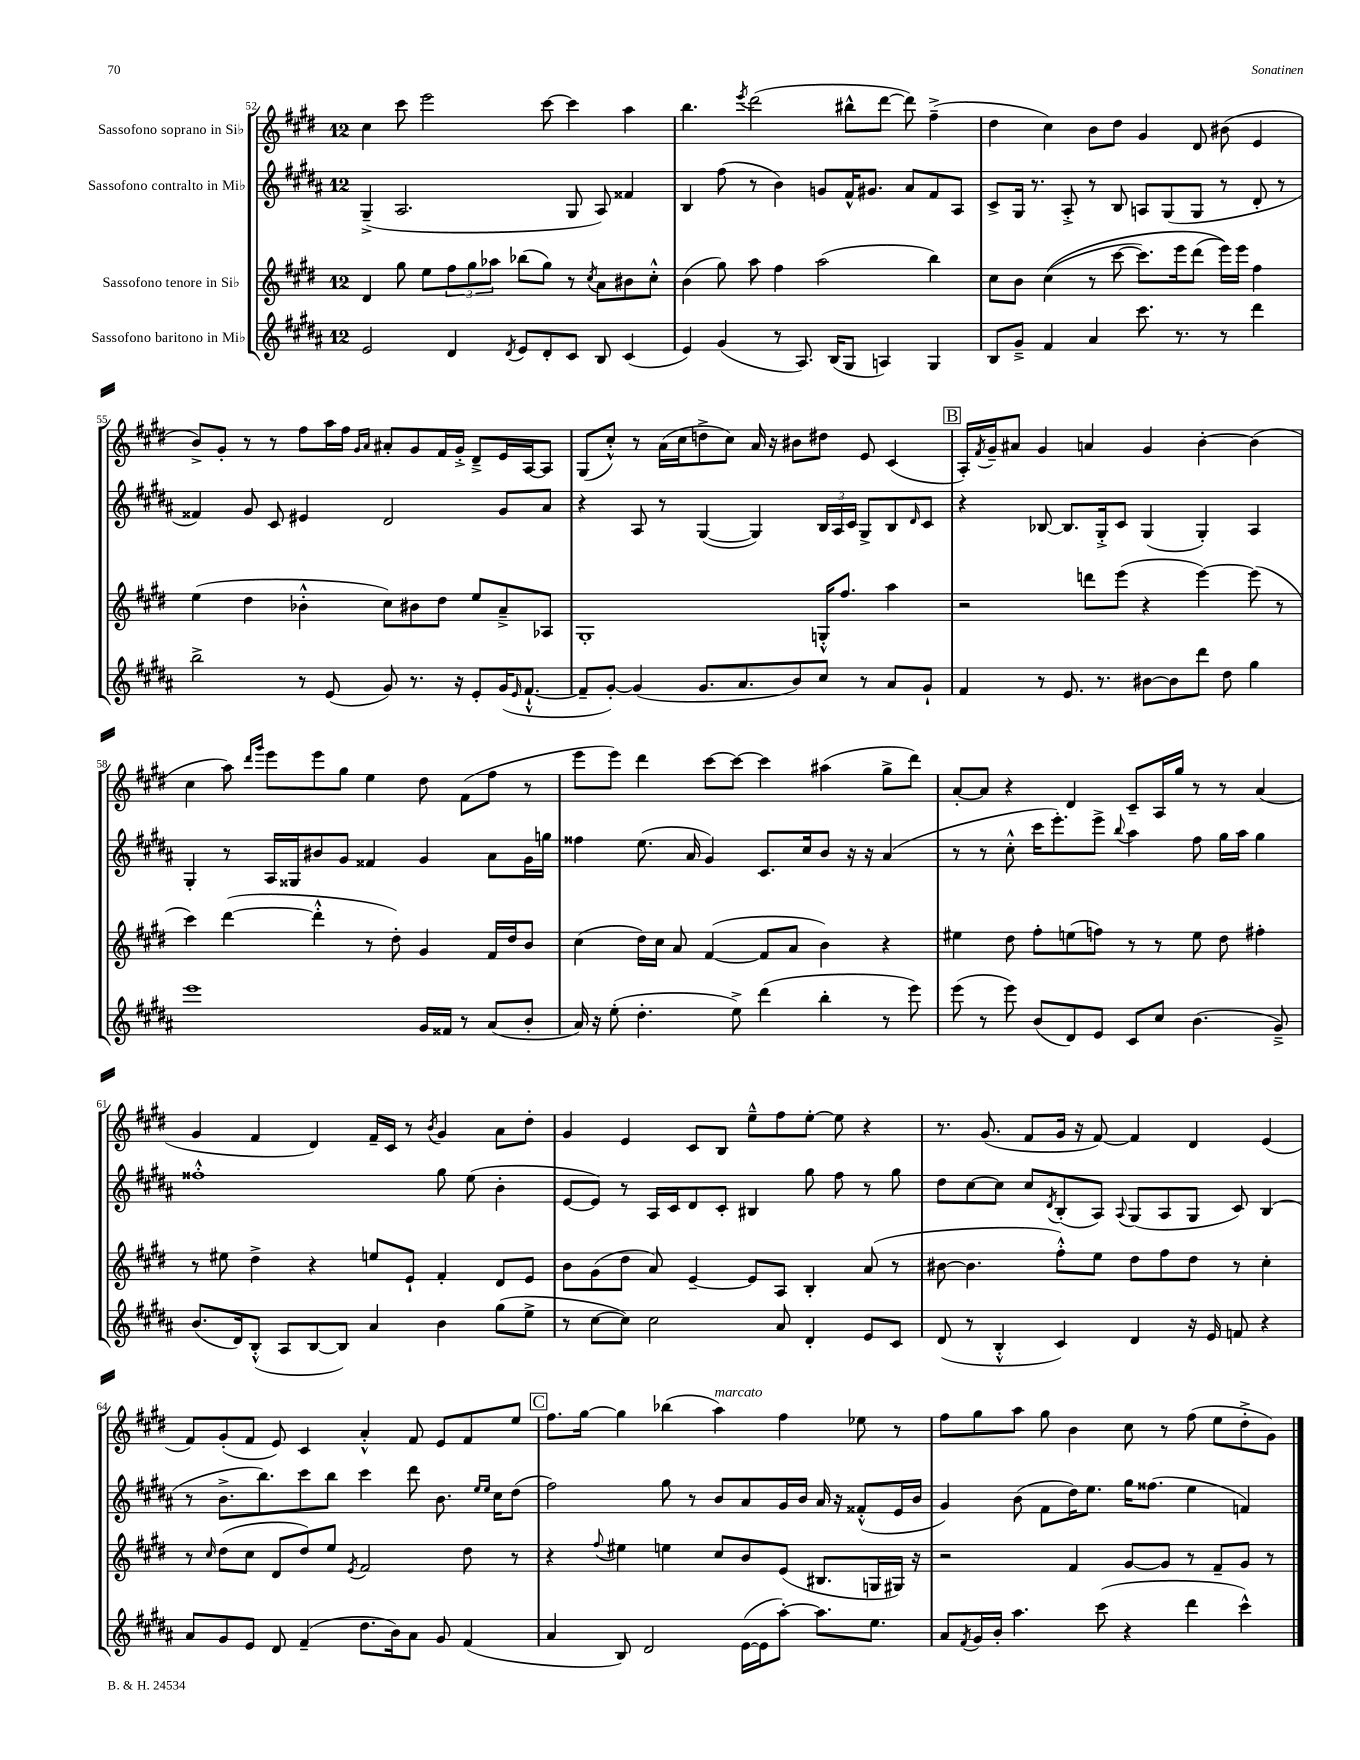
<<
\new StaffGroup <<
\new Staff = "s0" \with { instrumentName = "Sassofono soprano in Sib" } {
    \clef treble \key e \major \once \override Staff.TimeSignature.style = #'single-digit \time 12/8
    cis''4 cis'''8 e'''2 cis'''8~ cis'''4 a''4 |
    b''4. \acciaccatura { e'''8 } dis'''2( bis''8-^ dis'''8~ dis'''8) fis''4--->( |
    dis''4 cis''4) b'8 dis''8 gis'4 dis'8 bis'8( e'4 |
    b'8->) gis'8-. r8 r8 fis''8 a''16 fis''16 \grace { gis'16 a'16 } ais'8-. gis'8 fis'16 gis'16-.-> dis'8---> e'16 a16~ a8 |
    gis8( cis''8-.-^) r8 a'16( cis''16 d''8-> cis''8) a'16 r16 bis'8 dis''8 e'8 cis'4( |
    \mark \markup { \box "B" } a16-.) \acciaccatura { fis'8 } gis'16-- ais'8 gis'4 a'4 gis'4 b'4~-. b'4( |
    cis''4 a''8) \grace { dis'''16 gis'''16 } e'''8 e'''8 gis''8 e''4 dis''8 fis'8( fis''8 r8 |
    e'''8 e'''8) dis'''4 cis'''8~ cis'''8~ cis'''4 ais''4( gis''8-> dis'''8) |
    a'8~-. a'8 r4 dis'4 cis'8-- a16 gis''16 r8 r8 a'4( |
    gis'4 fis'4 dis'4) fis'16-- cis'16 r8 \acciaccatura { b'8 } gis'4 a'8 dis''8-. |
    gis'4 e'4 cis'8 b8 e''8---^ fis''8 e''8~-. e''8 r4 |
    r8. gis'8.( fis'8 gis'16 r16 fis'8~) fis'4 dis'4 e'4( |
    fis'8) gis'8-.( fis'8 e'8) cis'4 a'4-.-^ fis'8 e'8 fis'8 e''8 |
    \mark \markup { \box "C" } fis''8. gis''16~ gis''4 bes''4( a''4^\markup { \italic "marcato" }) fis''4 ees''8 r8 |
    fis''8 gis''8 a''8 gis''8 b'4 cis''8 r8 fis''8( e''8 dis''8-.-> gis'8) \bar "|." |
}
\new Staff = "s1" \with { instrumentName = "Sassofono contralto in Mib" } {
    \clef treble \key b \major \once \override Staff.TimeSignature.style = #'single-digit \time 12/8
    gis4--->( ais2. gis8 ais8) fisis'4 |
    b4 fis''8( r8 b'4) g'8 fis'16-^ gis'8. ais'8 fis'8 ais8 |
    cis'8-> gis16 r8. ais8-.-> r8 b8 a8 gis8( gis8 r8 dis'8-. r8 |
    fisis'4) gis'8 cis'8 eis'4 dis'2 gis'8 ais'8 |
    r4 ais8 r8 gis4~( gis4) \tuplet 3/2 { b16 ais16 cis'16 } gis8-> b8 \grace { dis'16 } cis'8 |
    \mark \markup { \box "B" } r4 bes8~ bes8. gis16-.-> cis'8 gis4( gis4-.) ais4 |
    gis4-. r8 ais16 gisis16 bis'8 gis'8 fisis'4 gis'4 ais'8 gis'16 g''16 |
    fisis''4 e''8.( ais'16 gis'4) cis'8. cis''16 b'8 r16 r16 ais'4( |
    r8 r8 cis''8-.-^ cis'''16 e'''8.-.) e'''8-> \appoggiatura { b''8 } ais''4 fis''8 gis''16 ais''16 gis''4 |
    fisis''1-.-^ gis''8 e''8( b'4-. |
    e'8~ e'8) r8 ais16 cis'16 dis'8 cis'8-. bis4 gis''8 fis''8 r8 gis''8 |
    dis''8 cis''8~ cis''8 cis''8 \acciaccatura { dis'8 } b8-.( ais8) \appoggiatura { ais8 } gis8( ais8 gis8 cis'8) b4( |
    r8 b'8.-> b''8.) cis'''8 b''8 cis'''4 dis'''8 b'8. \grace { e''16 e''16 } cis''16 dis''8( |
    \mark \markup { \box "C" } fis''2) gis''8 r8 b'8 ais'8 gis'16 b'16 ais'16 r16 fisis'8-.-^( e'16 b'16 |
    gis'4) b'8( fis'8 dis''16) e''8. gis''16 fisis''8.( e''4 f'4) \bar "|." |
}
\new Staff = "s2" \with { instrumentName = "Sassofono tenore in Sib" } {
    \clef treble \key e \major \once \override Staff.TimeSignature.style = #'single-digit \time 12/8
    dis'4 gis''8 e''8 \tuplet 3/2 { fis''8 gis''8 aes''8 } bes''8( gis''8) r8 \acciaccatura { cis''8 } a'8 bis'8 cis''8-.-^ |
    b'4( gis''8) a''8 fis''4 a''2( b''4) |
    cis''8 b'8 cis''4(\( r8 cis'''8~ cis'''8.) e'''16 dis'''8( e'''16)\) e'''16 fis''4 |
    e''4( dis''4 bes'4-.-^ cis''8) bis'8 dis''8 e''8 a'8---> aes8 |
    gis1-. g16-.-^ fis''8. a''4 |
    \mark \markup { \box "B" } r2 d'''8 e'''8( r4 e'''4~) e'''8( r8 |
    cis'''4) dis'''4~( dis'''4-.-^ r8 dis''8-.) gis'4 fis'16 dis''16 b'8 |
    cis''4( dis''16) cis''16 a'8 fis'4~( fis'8 a'8 b'4) r4 |
    eis''4 dis''8 fis''8-. e''8( f''8) r8 r8 e''8 dis''8 fis''4-. |
    r8 eis''8 dis''4-> r4 e''8 e'8-! fis'4-. dis'8 e'8 |
    b'8 gis'8( dis''8 a'8) e'4~-- e'8 a8 b4-. a'8( r8 |
    bis'8~ bis'4. fis''8-.-^) e''8 dis''8 fis''8 dis''8 r8 cis''4-. |
    r8 \grace { cis''16 } dis''8( cis''8 dis'8 dis''8) e''8 \acciaccatura { e'8 } fis'2 dis''8 r8 |
    \mark \markup { \box "C" } r4 \appoggiatura { fis''8 } eis''4 e''4 cis''8 b'8 e'8( bis8. g16 gis16) r16 |
    r2 fis'4 gis'8~ gis'8 r8 fis'8-- gis'8 r8 \bar "|." |
}
\new Staff = "s3" \with { instrumentName = "Sassofono baritono in Mib" } {
    \clef treble \key b \major \once \override Staff.TimeSignature.style = #'single-digit \time 12/8
    e'2 dis'4 \acciaccatura { dis'8 } e'8 dis'8-. cis'8 b8 cis'4( |
    e'4) gis'4( r8 ais8.) b16( gis8 a4) gis4 |
    b8 gis'8---> fis'4 ais'4 cis'''8. r8. r8 dis'''4 |
    b''2-> r8 e'8( gis'8) r8. r16 e'8-. gis'16( \grace { e'16 } fis'8.~-!-^ |
    fis'8-- gis'8~-.) gis'4( gis'8. ais'8. b'8) cis''8 r8 ais'8 gis'8-! |
    \mark \markup { \box "B" } fis'4 r8 e'8. r8. bis'8~ bis'8 dis'''8 dis''8 gis''4 |
    e'''1 gis'16 fisis'16 r8 ais'8( b'8-. |
    ais'16) r16 e''8-.( dis''4.-. e''8->) dis'''4( b''4-. r8 e'''8) |
    e'''8( r8 e'''8) b'8( dis'8) e'8 cis'8 cis''8 b'4.( gis'8--->) |
    b'8.( dis'16) b8-.-^( ais8 b8~ b8) ais'4 b'4 gis''8( e''8-> |
    r8 cis''8~ cis''8) cis''2 ais'8 dis'4-. e'8 cis'8 |
    dis'8( r8 b4-.-^ cis'4) dis'4 r16 e'16 f'8 r4 |
    ais'8 gis'8 e'8 dis'8 fis'4--( dis''8. b'16) ais'8 gis'8 fis'4( |
    \mark \markup { \box "C" } ais'4 b8) dis'2 e'16~( e'16 ais''8~-.) ais''8. e''8. |
    ais'8 \acciaccatura { fis'8 } gis'16 b'16-. ais''4. cis'''8( r4 dis'''4 cis'''4-^) \bar "|." |
}
>>
>>
\layout { \context { \Score currentBarNumber = #52 } }
